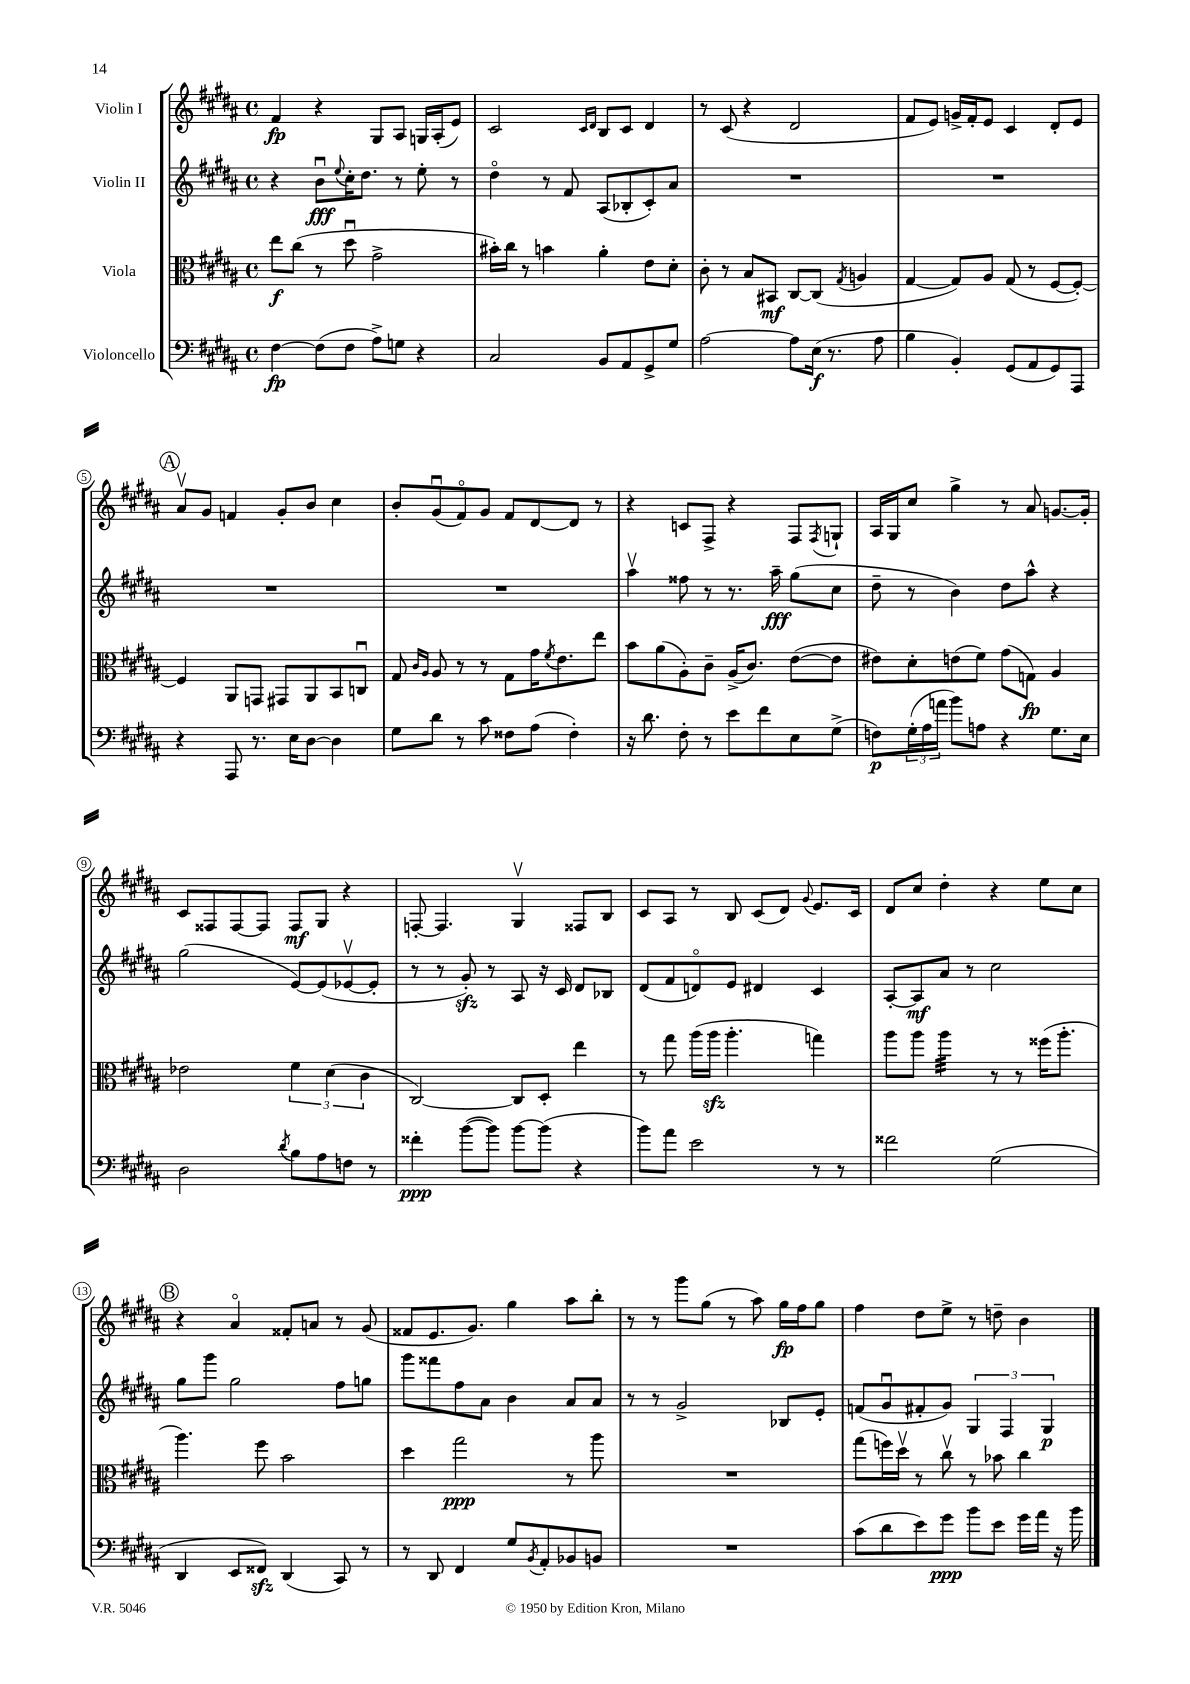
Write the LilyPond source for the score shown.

<<
\new StaffGroup <<
\new Staff = "s0" \with { instrumentName = "Violin I" } {
    \clef treble \key b \major \defaultTimeSignature \time 4/4
    fis'4\fp r4 gis8 ais8 g16 ais16-.( e'8) |
    cis'2 \grace { cis'16 dis'16 } b8 cis'8 dis'4 |
    r8 cis'8( r4 dis'2 |
    fis'8 e'8) g'16-> fis'16-. e'8 cis'4 dis'8-. e'8 |
    \mark \markup { \circle "A" } ais'8\upbow gis'8 f'4 gis'8-. b'8 cis''4 |
    b'8-. gis'8\downbow( fis'8\flageolet) gis'8 fis'8 dis'8~ dis'8 r8 |
    r4 c'8 fis8-> r4 fis8 \acciaccatura { fis8 } g8-! |
    ais16 gis16 cis''8 gis''4-> r8 ais'8 g'8.~ g'16-. |
    cis'8 fisis8 fisis8~ fisis8 fisis8\mf gis8 r4 |
    f8~-. f4. gis4\upbow fisis8 b8 |
    cis'8 ais8 r8 b8 cis'8( dis'8) \appoggiatura { gis'8 } e'8. cis'16 |
    dis'8 cis''8 dis''4-. r4 e''8 cis''8 |
    \mark \markup { \circle "B" } r4 ais'4\flageolet fisis'8-. a'8 r8 gis'8( |
    fisis'8 e'8. gis'8.) gis''4 ais''8 b''8-. |
    r8 r8 gis'''8 gis''8( r8 ais''8) gis''16\fp fis''16 gis''8 |
    fis''4 dis''8 e''8-> r8 d''8-- b'4 \bar "|." |
}
\new Staff = "s1" \with { instrumentName = "Violin II" } {
    \clef treble \key b \major \defaultTimeSignature \time 4/4
    r4 b'8\downbow\fff \appoggiatura { e''8 } cis''16-. dis''8. r8 e''8-. r8 |
    dis''4\flageolet r8 fis'8 ais8( bes8-. cis'8-.) ais'8 |
    R1 |
    R1 |
    \mark \markup { \circle "A" } R1 |
    R1 |
    ais''4\upbow fisis''8 r8 r8. ais''16--\fff gis''8( cis''8 |
    dis''8-- r8 b'4) dis''8 ais''8-^ r4 |
    gis''2( e'8~) e'8( ees'8~\upbow ees'8-. |
    r8 r8 gis'8-.\sfz) r8 ais8 r16 cis'16 dis'8 bes8 |
    dis'8( fis'8 d'8\flageolet) e'8 dis'4 cis'4 |
    ais8~-. ais8\mf ais'8 r8 cis''2 |
    \mark \markup { \circle "B" } gis''8 gis'''8 gis''2 fis''8 g''8 |
    gis'''8 fisis'''8 fis''8 ais'8 b'4 ais'8 ais'8 |
    r8 r8 gis'2-> bes8 e'8-. |
    f'8( gis'8\downbow fis'8-. gis'8) \tuplet 3/2 { gis4 fis4 gis4\p } \bar "|." |
}
\new Staff = "s2" \with { instrumentName = "Viola" } {
    \clef alto \key b \major \defaultTimeSignature \time 4/4
    e''8\f cis''8( r8 dis''8\downbow gis'2-> |
    bis'16-.) cis''16 r8 b'4 ais'4-. e'8 dis'8-. |
    cis'8-. r8 b8 bis,8\mf cis8~ cis8( \acciaccatura { gis8 } a4 |
    gis4~ gis8) ais8 gis8( r8 fis8~ fis8~-.) |
    \mark \markup { \circle "A" } fis4 ais,8 g,8 gis,8 ais,8 b,8 c8\downbow |
    gis8 \grace { cis'16 ais16 } ais8 r8 r8 gis8 gis'16 \acciaccatura { fis'8 } e'8. e''8 |
    b'8 ais'8( ais8-.) cis'8-- ais16->( cis'8.) e'8~( e'8 |
    eis'8) dis'8-. e'8( fis'8) gis'8( g8\fp) ais4 |
    ees'2 \tuplet 3/2 { fis'4 dis'4( cis'4 } |
    cis2~) cis8 dis8-. e''4 |
    r8 gis''8 ais''16( ais''16\sfz ais''4.-. g''4) |
    ais''8 ais''8 ais''4:32 r8 r8 fisis''16( ais''8.-. |
    \mark \markup { \circle "B" } ais''4.) fis''8 b'2 |
    dis''4 gis''2\ppp r8 ais''8 |
    R1 |
    gis''8( f''16) dis''16\upbow r8 cis''8\upbow r8 bes'8 cis''4 \bar "|." |
}
\new Staff = "s3" \with { instrumentName = "Violoncello" } {
    \clef bass \key b \major \defaultTimeSignature \time 4/4
    fis4~\fp fis8( fis8 ais8->) g8 r4 |
    cis2 b,8 ais,8 gis,8-> gis8 |
    ais2~ ais8 e16\f( r8. ais8 |
    b4 b,4-.) gis,8( ais,8 gis,8) ais,,8 |
    \mark \markup { \circle "A" } r4 ais,,8 r8. e16 dis8~ dis4 |
    gis8 dis'8 r8 cis'8 fisis8 ais8( fisis4-.) |
    r16 dis'8. fis8-. r8 e'8 fis'8 e8 gis8->( |
    f8\p) \tuplet 3/2 { gis16-.( ais16 a'16 } b'8) a8 r4 gis8. e16 |
    dis2 \acciaccatura { dis'8 } b8 ais8 f8 r8 |
    fisis'4-.\ppp b'8~( b'8) b'8~ b'8( r4 |
    b'8) ais'8 e'2 r8 r8 |
    fisis'2 gis2( |
    \mark \markup { \circle "B" } dis,4 e,8 fisis,8\sfz) dis,4( cis,8) r8 |
    r8 dis,8 fis,4 gis8 \acciaccatura { b,8 } ais,8-. bes,8 b,8 |
    R1 |
    cis'8( dis'8 e'8) gis'8\ppp b'8 e'8 gis'16 ais'16 r16 b'16 \bar "|." |
}
>>
>>
\layout { \context { \Score \override BarNumber.stencil = #(make-stencil-circler 0.1 0.3 ly:text-interface::print) } }
